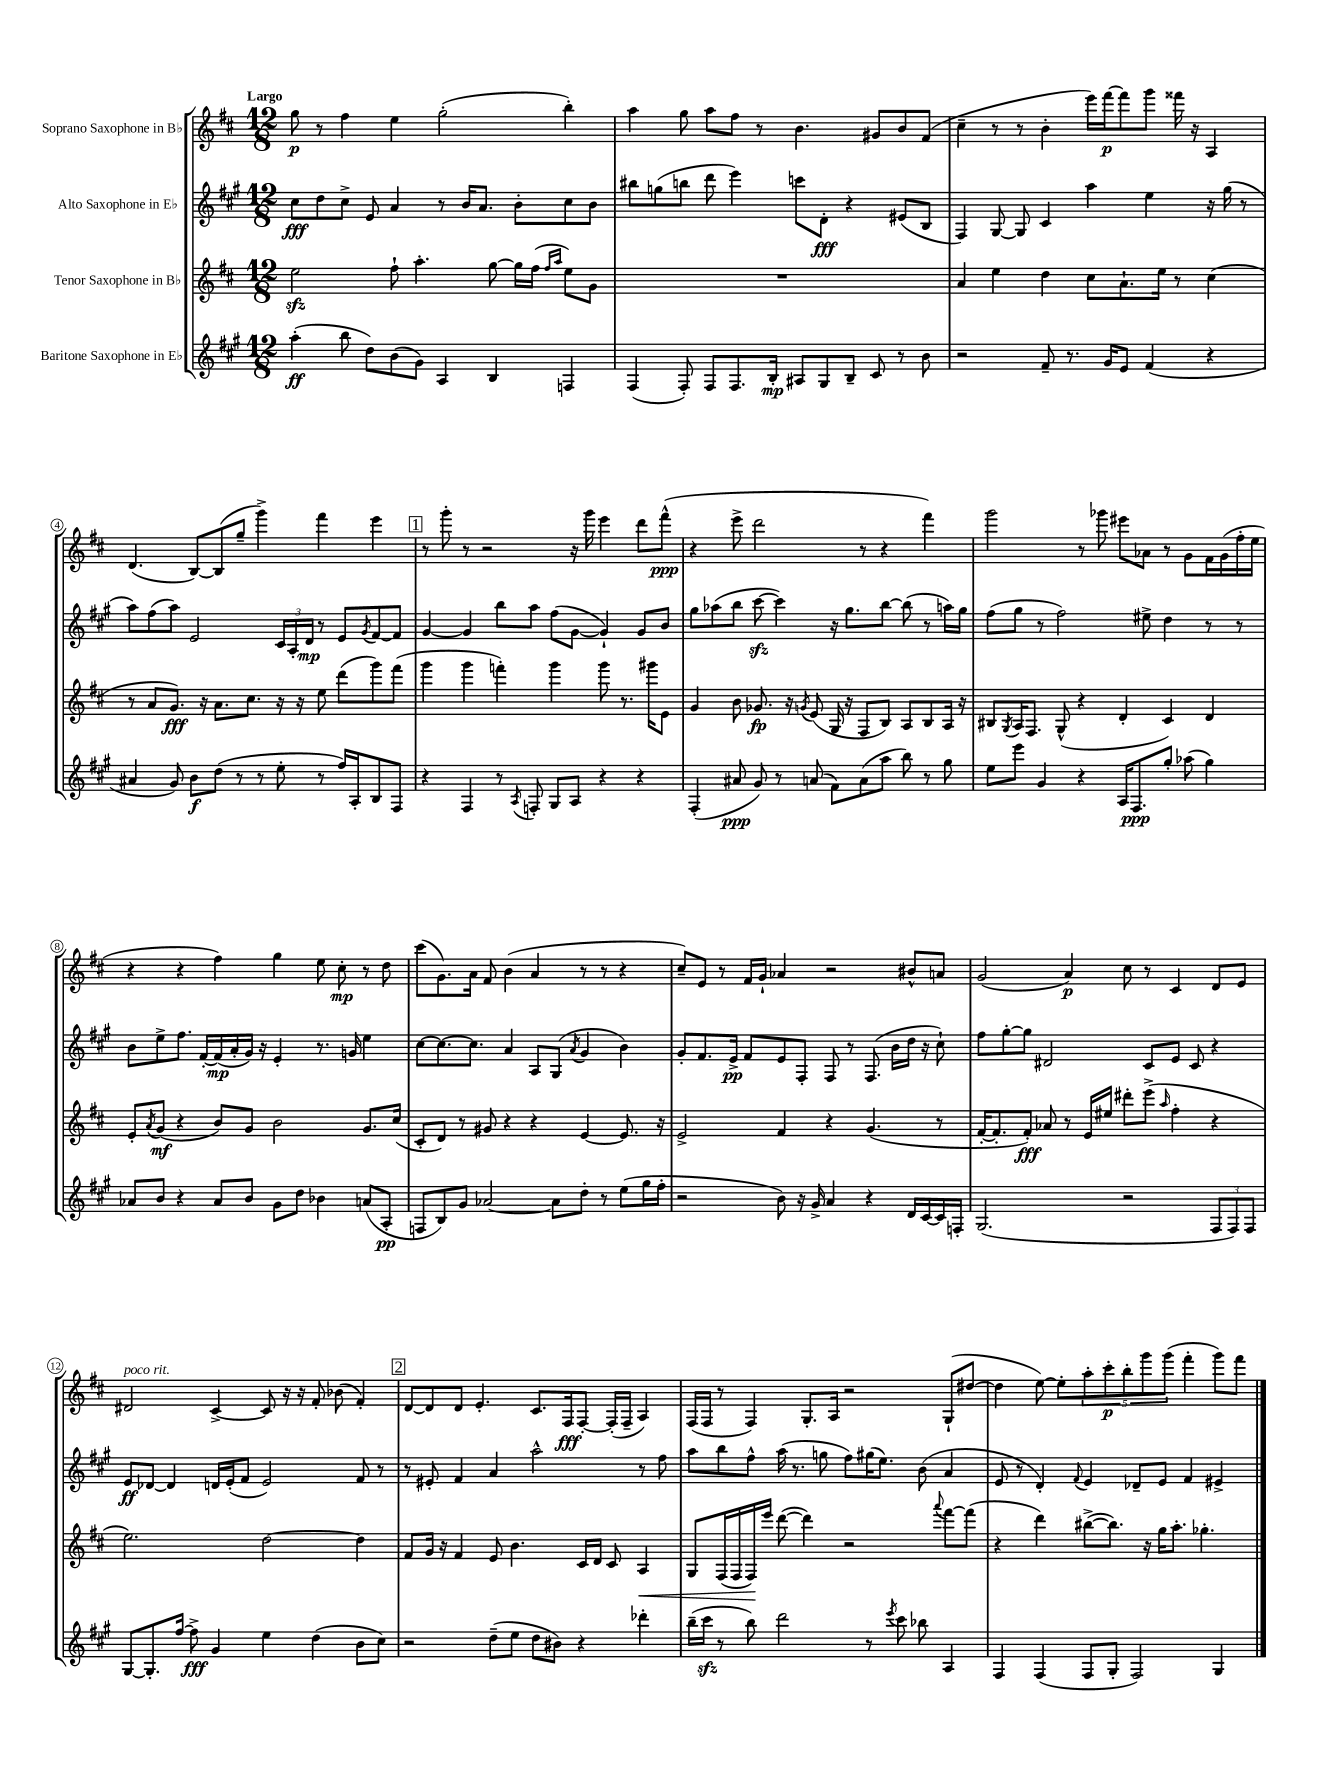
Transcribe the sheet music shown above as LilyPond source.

<<
\new StaffGroup <<
\new Staff = "s0" \with { instrumentName = "Soprano Saxophone in Bb" } {
    \clef treble \key d \major \numericTimeSignature \time 12/8 \tempo "Largo"
    g''8\p r8 fis''4 e''4 g''2-.( b''4-.) |
    a''4 g''8 a''8 fis''8 r8 b'4. gis'8 b'8 fis'8( |
    cis''4-- r8 r8 b'4-. e'''16) fis'''16~\p fis'''8 g'''8 fisis'''16 r16 a4 |
    d'4.( b8~) b8( g''8-- g'''4->) fis'''4 e'''4 |
    \mark \markup { \box "1" } r8 g'''8-. r8 r2 r16 g'''16 e'''4 d'''8 fis'''8-^\ppp( |
    r4 e'''8-> d'''2 r8 r4 fis'''4) |
    g'''2 r8 ges'''8 eis'''8 aes'8 r8 g'8 fis'16 g'16( fis''16-. e''16 |
    r4 r4 fis''4) g''4 e''8 cis''8-.\mp r8 d''8 |
    cis'''8( g'8.) a'16 fis'8 b'4( a'4 r8 r8 r4 |
    cis''8--) e'8 r8 fis'16 g'16-! aes'4 r2 bis'8-^ a'8 |
    g'2( a'4\p) cis''8 r8 cis'4 d'8 e'8 |
    dis'2^\markup { \italic "poco rit." } cis'4~-> cis'8 r16 r16 fis'8-. bes'8( fis'4-.) |
    \mark \markup { \box "2" } d'8~ d'8 d'8 e'4.-. cis'8. fis16\fff fis8~-. fis16-.( fis16-- a4) |
    fis16( fis16 r8 fis4) g8.-. a16 r2 g8-!( dis''8~ |
    dis''4 e''8~) e''8-. \tuplet 5/4 { a''8-. cis'''8-.\p b''8-. g'''8 g'''8( } fis'''4-. g'''8) fis'''8 \bar "|." |
}
\new Staff = "s1" \with { instrumentName = "Alto Saxophone in Eb" } {
    \clef treble \key a \major \numericTimeSignature \time 12/8
    cis''8\fff d''8 cis''8-> e'8 a'4 r8 b'16 a'8. b'8-. cis''8 b'8 |
    bis''8 g''8( b''8 d'''8 e'''4) c'''8 d'8-.\fff r4 eis'8( b8 |
    fis4) gis8~ gis8 cis'4 a''4 e''4 r16 gis''16( r8 |
    a''8) fis''8( a''8) e'2 \tuplet 3/2 { cis'16 a16-. d'16\mp } r8 e'8 \acciaccatura { gis'8 } fis'8~ fis'8 |
    \mark \markup { \box "1" } gis'4~ gis'4 b''8 a''8 fis''8( gis'8~ gis'4-!) gis'8 b'8 |
    gis''8 aes''8( b''8 cis'''8~\sfz cis'''4) r16 gis''8. b''8~ b''8( r8 a''16) gis''16 |
    fis''8( gis''8 r8 fis''2) eis''8-> d''4 r8 r8 |
    b'8 e''8-> fis''8. fis'16~-. fis'16\mp( a'16-. gis'16) r16 e'4-. r8. g'16 e''4 |
    cis''8~ cis''8.~ cis''8. a'4 a8 gis8( \acciaccatura { a'8 } gis'4 b'4) |
    gis'8-. fis'8. e'16->\pp fis'8 e'8 fis8-. fis8 r8 fis8.( b'16 d''16 r16 cis''8-!) |
    fis''8 gis''8~-. gis''8 dis'2 cis'8 e'8 cis'8 r4 |
    e'8\ff des'8~ des'4 d'16 e'16-.( fis'8 e'2) fis'8 r8 |
    \mark \markup { \box "2" } r8 eis'8-. fis'4 a'4 a''2-^ r8 fis''8 |
    a''8 b''8 fis''8-^ a''16( r8. g''8 fis''8) gis''16( e''8.) b'8( a'4 |
    e'8 r8 d'4-.) \appoggiatura { fis'8 } e'4 des'8-- e'8 fis'4 eis'4-> \bar "|." |
}
\new Staff = "s2" \with { instrumentName = "Tenor Saxophone in Bb" } {
    \clef treble \key d \major \numericTimeSignature \time 12/8
    e''2\sfz fis''8-! a''4.-. g''8~ g''16 fis''16( \grace { fis''16 a''16 } e''8) g'8 |
    R1. |
    a'4 e''4 d''4 cis''8 a'8.-! e''16 r8 cis''4( |
    r8 a'8 g'8.\fff) r16 a'8. cis''8. r16 r16 e''8 d'''8( g'''8) fis'''8( |
    \mark \markup { \box "1" } g'''4 g'''4 f'''4-.) g'''4 g'''8 r8. gis'''16 e'8 |
    g'4 b'8 ges'8.\fp r16 \acciaccatura { g'8 } e'8( g16 r16 fis8 b8) a8 b8 a16 r16 |
    bis8 \acciaccatura { g8 } a16 fis8. g8-^( r4 d'4-. cis'4) d'4 |
    e'8-. \acciaccatura { a'8 } g'8\mf( r4 b'8) g'8 b'2 g'8. cis''16( |
    cis'8-. d'8) r8 gis'8 r4 r4 e'4~ e'8. r16 |
    e'2-> fis'4 r4 g'4.( r8 |
    fis'16~-. fis'8.-. fis'8-.\fff) aes'8 r8 e'16 eis''16 dis'''8-. e'''8->( \grace { a''16 } fis''4-. r4 |
    e''2.) d''2~ d''4 |
    \mark \markup { \box "2" } fis'8 g'16 r16 fis'4 e'8 b'4. cis'16 d'16 cis'8 a4\< |
    g8 fis16( fis16 fis16\!) e'''16 d'''8~( d'''4) r2 \appoggiatura { a'''8 } fis'''8~ fis'''8( |
    r4 d'''4) bis''8~->( bis''8.) r16 g''16 a''8.-. ges''4.-. \bar "|." |
}
\new Staff = "s3" \with { instrumentName = "Baritone Saxophone in Eb" } {
    \clef treble \key a \major \numericTimeSignature \time 12/8
    a''4-.\ff( b''8 d''8) b'8( gis'8) a4 b4 f4 |
    fis4( fis8-.) fis8 fis8. b16-.\mp ais8 gis8 b8-- cis'8 r8 b'8 |
    r2 fis'8-- r8. gis'16 e'8 fis'4( r4 |
    ais'4 gis'8) b'8\f d''8( r8 r8 e''8-. r8 fis''16) a16-. b8 fis8 |
    \mark \markup { \box "1" } r4 fis4 r8 \acciaccatura { a8 } f8-. gis8 a8 r4 r4 |
    fis4-.( ais'8\ppp gis'8) r8 a'8( fis'8) a'8( a''8 b''8) r8 gis''8 |
    e''8 e'''8 gis'4 r4 a16 fis8.\ppp gis''8-. aes''8( gis''4) |
    aes'8 b'8 r4 aes'8 b'8 gis'8 d''8 bes'4 a'8( a8-.\pp |
    f8 b8) gis'8 aes'2~ aes'8 d''8-. r8 e''8( gis''16 fis''16-. |
    r2 b'8) r16 gis'16-> a'4 r4 d'16 cis'16~ cis'16 f16-. |
    gis2.( r2 \tuplet 3/2 { fis8 fis8) fis8 } |
    gis8~ gis8.-. fis''16~ fis''8->\fff gis'4 e''4 d''4( b'8 cis''8) |
    \mark \markup { \box "2" } r2 d''8--( e''8 d''8 bis'8) r4 des'''4-. |
    b''16--( cis'''16\sfz r8 b''8) d'''2 r8 \acciaccatura { e'''8 } cis'''8 bes''8 a4 |
    fis4 fis4( fis8 gis8-. fis2) gis4 \bar "|." |
}
>>
>>
\layout { \context { \Score \override BarNumber.stencil = #(make-stencil-circler 0.1 0.3 ly:text-interface::print) } }
